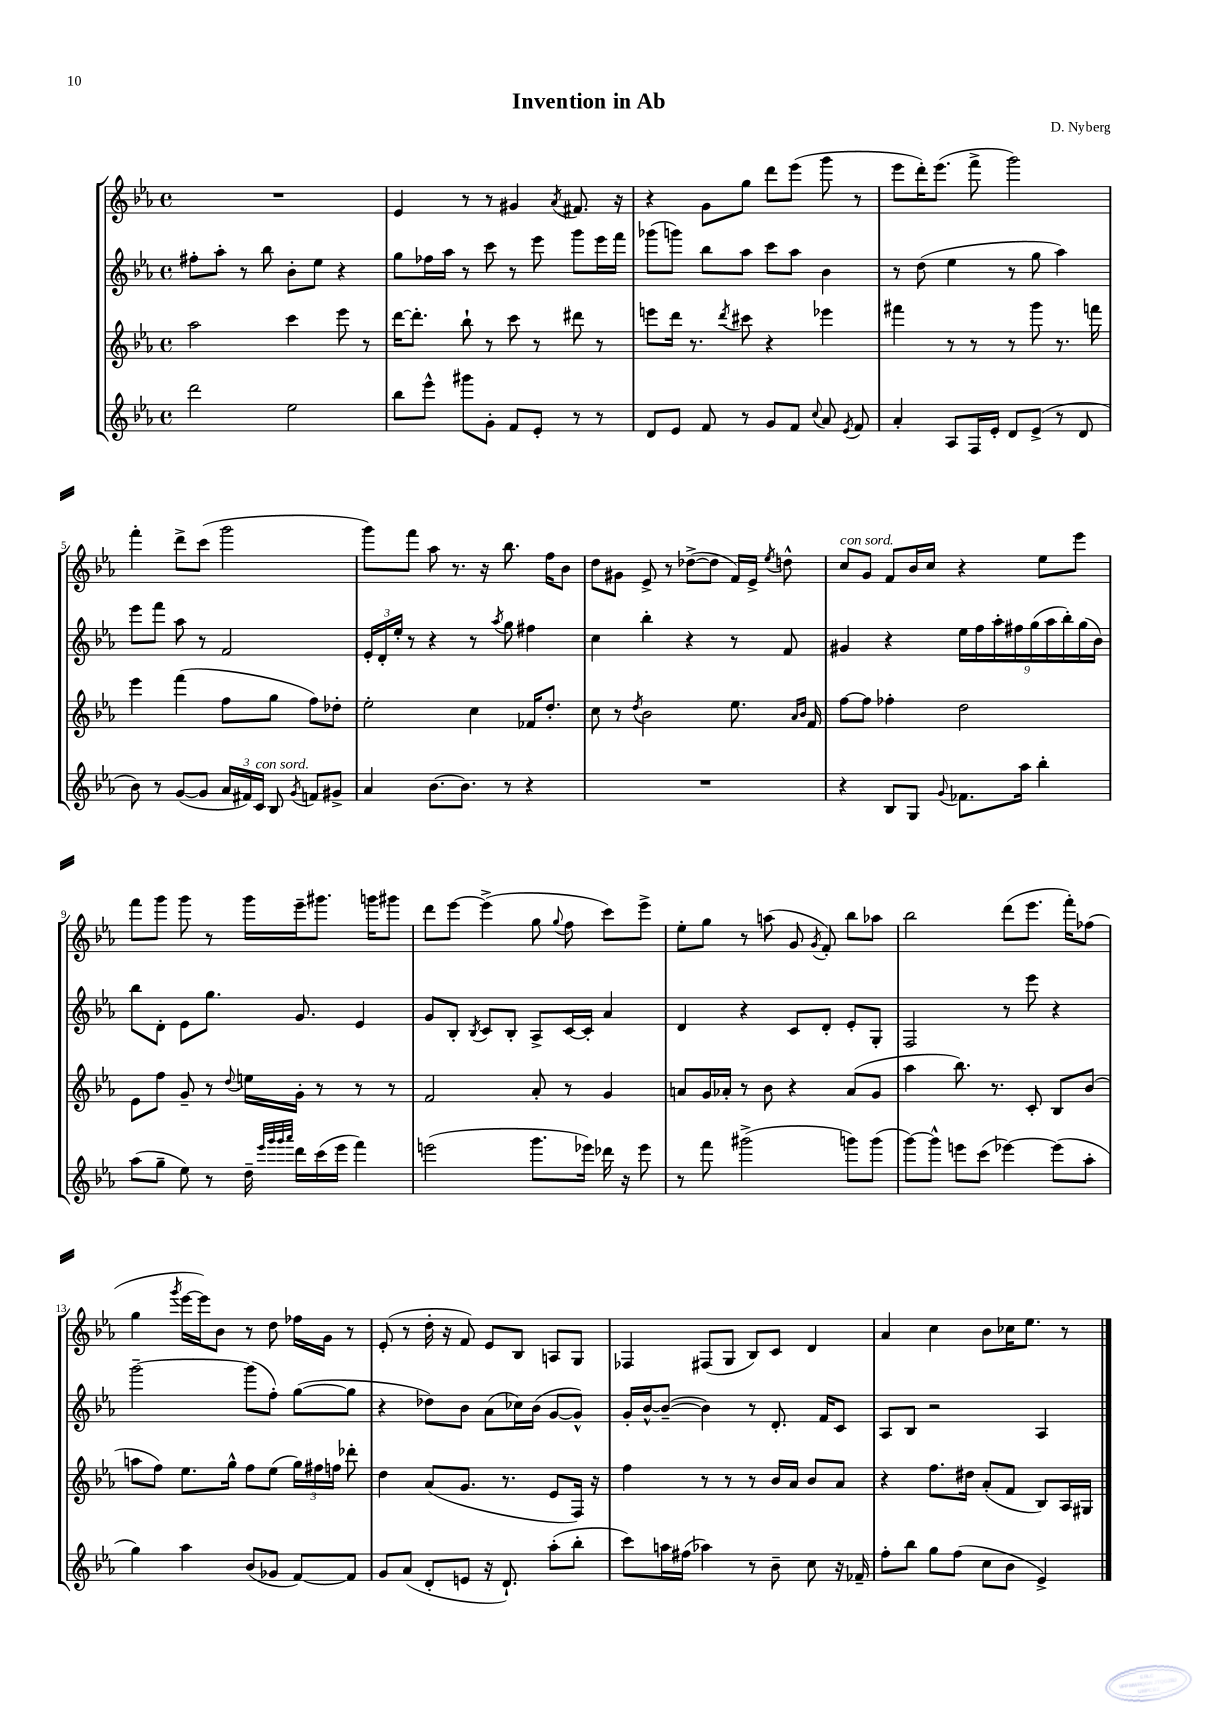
\header { title = "Invention in Ab" composer = "D. Nyberg" }
<<
\new StaffGroup <<
\new Staff = "s0" {
    \clef treble \key ees \major \defaultTimeSignature \time 4/4
    \autoBeamOff R1 |
    ees'4 r8 r8 gis'4 \acciaccatura { aes'8 } fis'8. r16 |
    r4 g'8[ g''8] d'''8[ ees'''8]( g'''8 r8 |
    ees'''8[ d'''16-.) ees'''8.]( f'''8-> g'''2) |
    f'''4-. d'''8[-> c'''8]( g'''2 |
    g'''8[) f'''8] aes''8 r8. r16 bes''8. f''16[ bes'8] |
    d''8[ gis'8] ees'8-> r8 des''8[~->( des''8] f'16[) ees'16]-> \acciaccatura { ees''8 } d''8-^ |
    c''8[^\markup { \italic "con sord." } g'8] f'8[ bes'16 c''16] r4 ees''8[ ees'''8] |
    f'''8[ g'''8] g'''8 r8 g'''16[ ees'''16-- gis'''8.] g'''16[ gis'''8] |
    d'''8[ ees'''8]~ ees'''4->( g''8 \appoggiatura { g''8 } f''8 c'''8[) ees'''8]-> |
    ees''8[-. g''8] r8 a''8( g'8 \acciaccatura { g'8 } f'8-.) bes''8[ aes''8] |
    bes''2 d'''8[( ees'''8.] f'''16[-.) fes''8]( |
    g''4 \acciaccatura { g'''8 } ees'''16[~ ees'''16) bes'8] r8 d''8 fes''16[ g'16] r8 |
    ees'8-.( r8 d''16-. r16 f'8) ees'8[ bes8] a8[ g8] |
    fes4 fis8[( g8] bes8[) c'8] d'4 |
    aes'4 c''4 bes'8[ ces''16 ees''8.] r8 \bar "|." |
}
\new Staff = "s1" {
    \clef treble \key ees \major \defaultTimeSignature \time 4/4
    \autoBeamOff fis''8[-. aes''8]-. r8 bes''8 bes'8[-. ees''8] r4 |
    g''8[ fes''16 aes''16] r8 c'''8 r8 ees'''8 g'''8[ ees'''16 f'''16] |
    ges'''8[( g'''8]) bes''8[ aes''8] c'''8[ aes''8] bes'4 |
    r8 d''8( ees''4 r8 g''8 aes''4) |
    ees'''8[ f'''8] aes''8 r8 f'2 |
    \tuplet 3/2 { ees'16[-. d'16-. ees''16]-. } r8 r4 r8 \acciaccatura { aes''8 } g''8 fis''4 |
    c''4 bes''4-. r4 r8 f'8 |
    gis'4 r4 \tuplet 9/8 { ees''16[ f''16 aes''16-. fis''16 g''16( aes''16 bes''16-.) g''16( bes'16]) } |
    bes''8[ d'8]-. ees'8[ g''8.] g'8. ees'4 |
    g'8[ bes8]-. \acciaccatura { bes8 } c'8[ bes8]-. aes8[-> c'16~ c'16]-. aes'4 |
    d'4 r4 c'8[ d'8]-. ees'8[-. g8]-. |
    f2 r8 ees'''8 r4 |
    g'''2~-- g'''8[( f''8]-.) g''8[~( g''8] |
    r4 des''8[) bes'8] aes'8[( ces''16) bes'16]( g'8[~ g'8]-^) |
    g'16[-. bes'16~-^ bes'8]~--( bes'4) r8 d'8.-. f'16[ c'8] |
    aes8[ bes8] r2 aes4 \bar "|." |
}
\new Staff = "s2" {
    \clef treble \key ees \major \defaultTimeSignature \time 4/4
    \autoBeamOff aes''2 c'''4 ees'''8 r8 |
    d'''16[~ d'''8.]-. bes''8-! r8 c'''8 r8 dis'''8 r8 |
    e'''8[ d'''16] r8. \acciaccatura { d'''8 } cis'''8 r4 ees'''4 |
    fis'''4 r8 r8 r8 g'''8 r8. f'''16 |
    ees'''4 f'''4( f''8[ g''8] f''8[) des''8]-. |
    ees''2-. c''4 fes'16[ d''8.]-. |
    c''8 r8 \acciaccatura { d''8 } bes'2 ees''8. \grace { aes'16[ bes'16] } f'16 |
    f''8[~ f''8] fes''4-. d''2 |
    ees'8[ f''8] g'8-- r8 \appoggiatura { d''8 } e''16[ g'16]-. r8 r8 r8 |
    f'2 aes'8-. r8 g'4 |
    a'8[ g'16 aes'16]-. r8 bes'8 r4 aes'8[( g'8] |
    aes''4 bes''8.) r8. c'8-. bes8[ bes'8]( |
    a''8[ f''8]) ees''8.[ g''16]-^ f''8[ ees''8]( \tuplet 3/2 { g''16[) fis''16 f''16] } des'''8-. |
    d''4 aes'8[( g'8.] r8. ees'8[ f16]) r16 |
    f''4 r8 r8 r8 bes'16[ aes'16] bes'8[ aes'8] |
    r4 f''8.[ dis''16] aes'8[-.( f'8] bes8[) aes16 gis16] \bar "|." |
}
\new Staff = "s3" {
    \clef treble \key ees \major \defaultTimeSignature \time 4/4
    \autoBeamOff d'''2 ees''2 |
    bes''8[ ees'''8]-^ gis'''8[ g'8]-. f'8[ ees'8]-. r8 r8 |
    d'8[ ees'8] f'8 r8 g'8[ f'8] \appoggiatura { c''8 } aes'8 \acciaccatura { ees'8 } f'8 |
    aes'4-. aes8[ f16 ees'16]-. d'8[ ees'8]->( r8 d'8 |
    bes'8) r8 g'8[~( g'8] \tuplet 3/2 { aes'16[ fis'16) c'16]^\markup { \italic "con sord." } } bes8 \acciaccatura { g'8 } f'8[ gis'8]-> |
    aes'4 bes'8.[~ bes'8.] r8 r4 |
    R1 |
    r4 bes8[ g8] \appoggiatura { g'8 } fes'8.[ aes''16] bes''4-. |
    aes''8[( g''8]-- ees''8) r8 d''16-- \grace { ees'''32[ g'''32 g'''32 aes'''32] } d'''16[ c'''16( ees'''16] f'''4) |
    e'''2( g'''8.[ ees'''16]) des'''16 r16 ees'''8 |
    r8 f'''8 gis'''2->( g'''8[) g'''8]( |
    g'''8[~) g'''8]-^ e'''8[ c'''8]( ees'''4~) ees'''8[( aes''8]-. |
    g''4) aes''4 bes'8[( ges'8] f'8[~) f'8] |
    g'8[ aes'8]( d'8[-. e'8] r16 d'8.-!) aes''8[-.( bes''8]-. |
    c'''8[) a''16 fis''16]( aes''4) r8 bes'8-- c''8 r16 fes'16-- |
    f''8[-. bes''8] g''8[ f''8]( c''8[ bes'8] ees'4->) \bar "|." |
}
>>
>>
